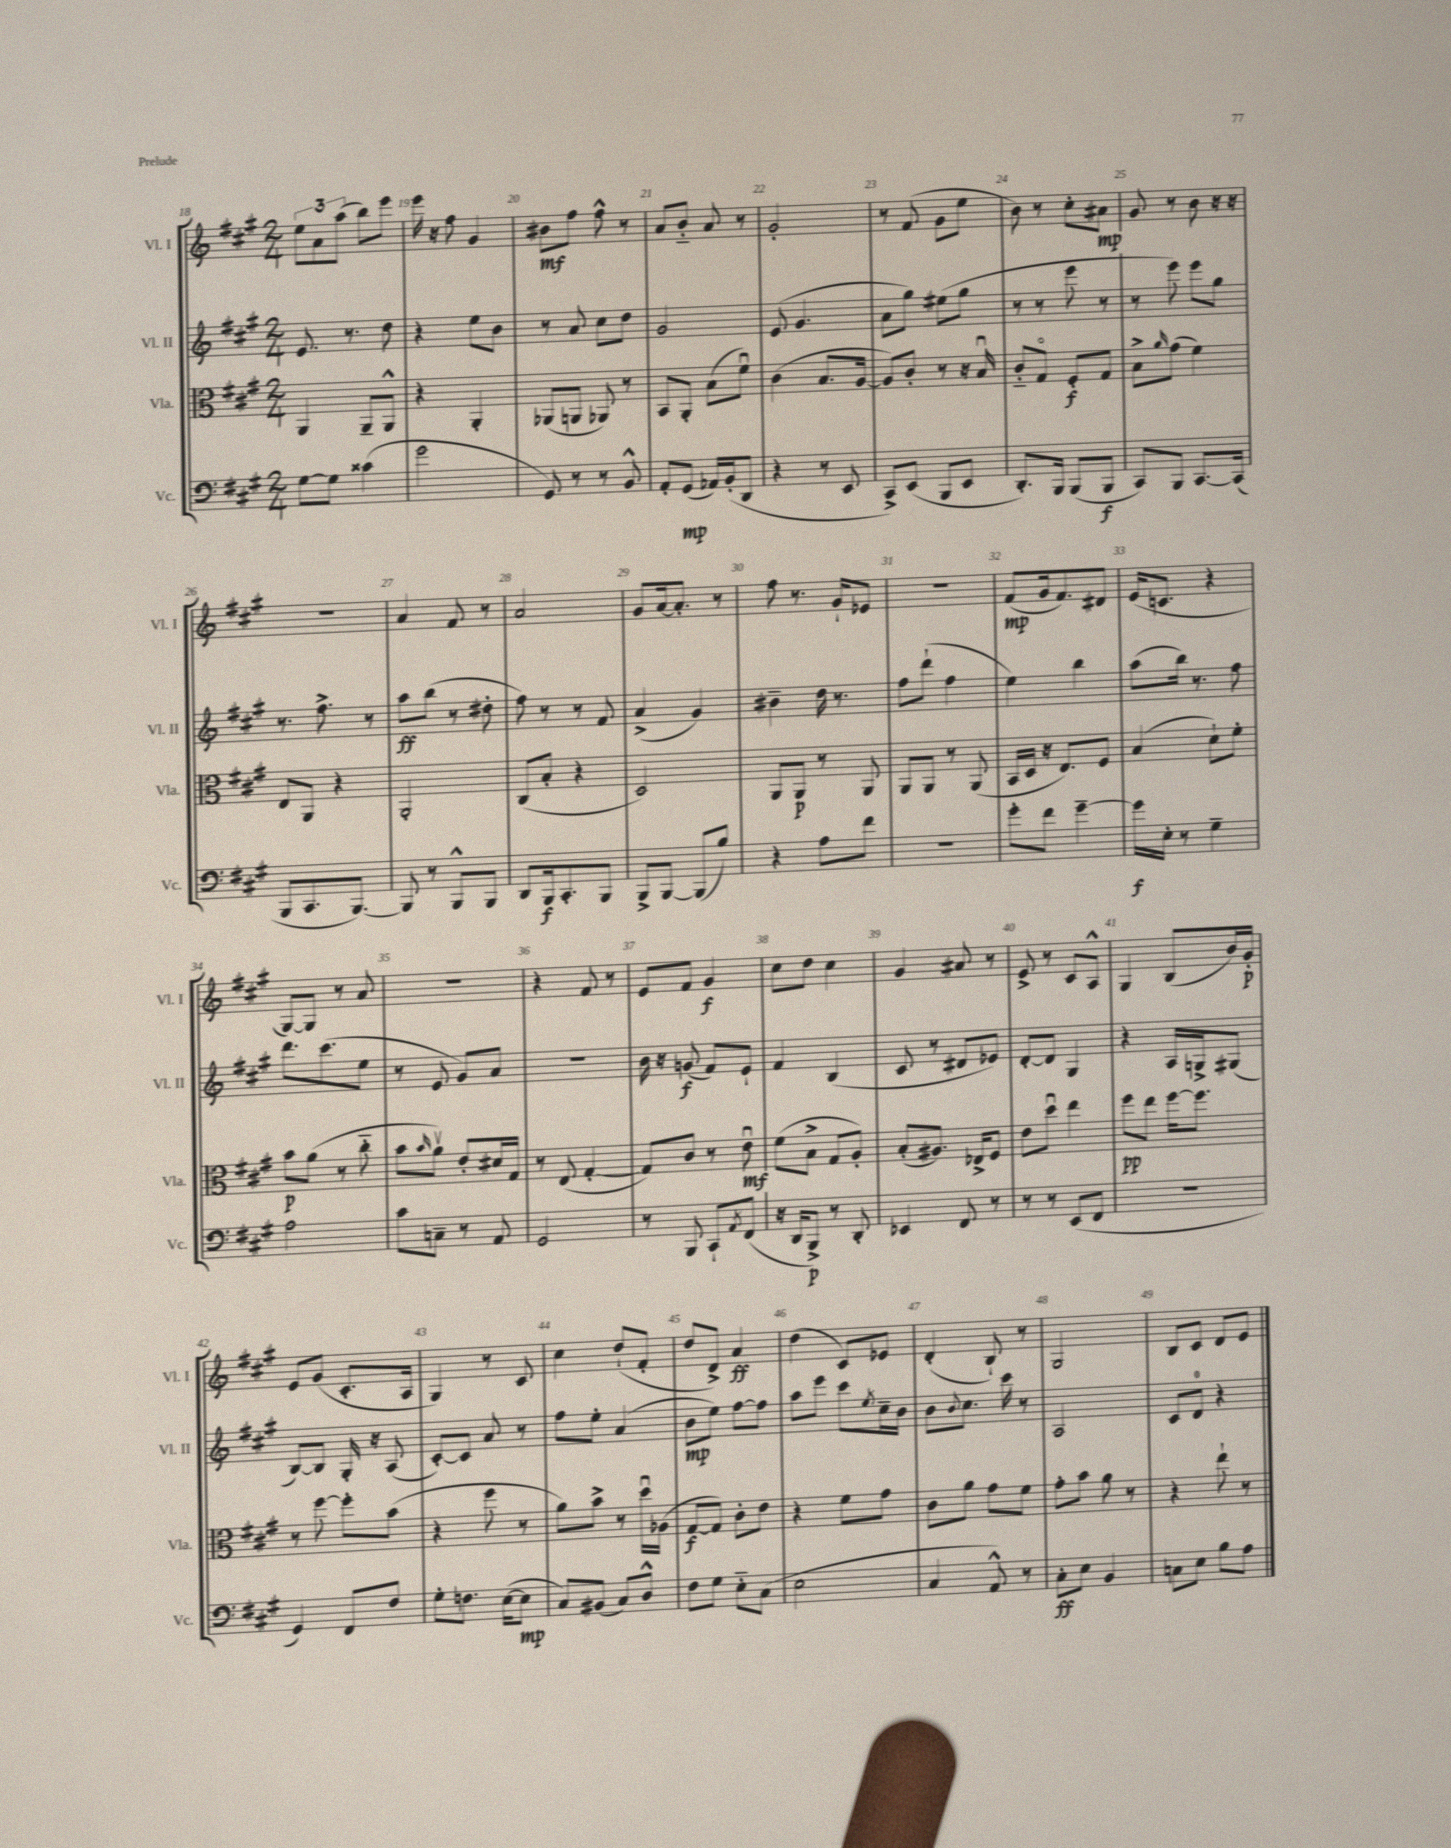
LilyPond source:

<<
\new StaffGroup <<
\new Staff = "s0" \with { instrumentName = "Vl. I" shortInstrumentName = "Vl. I" } {
    \clef treble \key a \major \numericTimeSignature \time 2/4
    \tuplet 3/2 { e''8 a'8 a''8( } b''8) e'''8 |
    e'''16 r16 fis''8 gis'4 |
    bis'8\mf fis''8 fis''8-^ r8 |
    a'8 b'8-_ a'8 r8 |
    gis'2-. |
    r8 fis'8( gis'8 e''8 |
    b'8) r8 cis''8-. ais'8\mp |
    gis'8 r8 b'8 r16 r16 |
    R2 |
    a'4 fis'8 r8 |
    a'2 |
    gis'8 a'16~ a'8.-. r8 |
    fis''8 r8. gis'16-! ees'8 |
    R2 |
    fis'8\mp( gis'16 fis'8.) dis'8 |
    e'16( c'8. r4 |
    gis8~) gis8 r8 a'8 |
    R2 |
    r4 fis'8 r8 |
    e'8 fis'8 gis'4\f |
    cis''8 d''8 cis''4 |
    gis'4 ais'8 r8 |
    e'8-> r8 cis'8 a8-^ |
    gis4 b8( b'16) gis'16-.\p |
    e'8 gis'8( cis'8.-. a16 |
    gis4) r8 cis'8 |
    cis''4 d''8-!( fis'8-. |
    d''8 d'8->) a'4\ff |
    d''4( cis'8) ees'8 |
    d'4-.( b8-!) r8 |
    gis2 |
    b8 cis'8 d'8 e'8 \bar "|." |
}
\new Staff = "s1" \with { instrumentName = "Vl. II" shortInstrumentName = "Vl. II" } {
    \clef treble \key a \major \numericTimeSignature \time 2/4
    e'8. r8. d''8 |
    r4 e''8 b'8 |
    r8 a'8 cis''8 d''8 |
    gis'2 |
    e'8( gis'4. |
    a'8 gis''8) eis''8( gis''8 |
    r8 r8 e'''8 r8 |
    r8 e'''8) e'''8 gis''8 |
    r8. fis''8.-> r8 |
    a''8\ff b''8( r8 dis''8-. |
    fis''8) r8 r8 fis'8 |
    a'4->( gis'4) |
    bis'4-- d''16 r8. |
    fis''8 d'''8-!( fis''4 |
    e''4) b''4 |
    a''8( b''16) r8. fis''8 |
    d'''8. cis'''8.( e''8 |
    r8 e'8 gis'8) a'8 |
    r2 |
    b'16 r16 g'8\f( fis'8) e'8-! |
    fis'4 b4( |
    cis'8 r8 dis'8 ees'8) |
    d'8~-. d'8 gis4 |
    r4 a16 g16-> gis8( |
    b8~) b8 gis16-. r16 a8( |
    cis'8~-.) cis'8 a'8 r8 |
    fis''8 e''8-. a'4( |
    b'8\mp e''8) fis''8~ fis''8 |
    a''8 e'''8 cis'''8 \acciaccatura { e''8 } cis''16-- b'16 |
    b'8 \appoggiatura { b'8 } cis''8. cis'''16 r8 |
    a2 |
    cis'8 d'8-0 r4 \bar "|." |
}
\new Staff = "s2" \with { instrumentName = "Vla." shortInstrumentName = "Vla." } {
    \clef alto \key a \major \numericTimeSignature \time 2/4
    a,4 a,8-- a,8-^ |
    r4 a,4-. |
    aes,8( a,8 aes,8) r8 |
    b,8 a,8-. b8( fis'8\downbow) |
    cis'4( b8. a16~ |
    a8) cis'8-. r8 r16 b16\downbow |
    cis'8-_ gis8\flageolet fis8-.\f gis8 |
    b8-> \grace { a'16 } gis'8( fis'4) |
    e8 a,8 r4 |
    a,2-. |
    cis8( b8-. r4 |
    d2) |
    a,8 a,8\p r8 a,8 |
    a,8 a,8 r8 a,8( |
    b,16 d16 r16 e8.) fis8 |
    b4( d'8-!) fis'8-. |
    b'8\p a'8( r8 cis''8-_ |
    b'8 \grace { b'16 } a'8\upbow) e'8-. dis'16 gis16 |
    r8 e8( gis4~-. |
    gis8) cis'8 r8 e'8\downbow\mf |
    fis'8( b8-> gis8 a8-.) |
    b8-.( ais8.) ees16-> fis8 |
    e'8 d''8\downbow e''4 |
    fis''8\pp e''8 fis''16~ fis''8. |
    r8 fis''8~ fis''8-. b'8( |
    r4 fis''8 r8 |
    a'8) b'8-> r8 d''16\downbow aes16( |
    gis8~\f gis8) cis'8-. e'8 |
    r4 fis'8 gis'8 |
    cis'8 a'8 gis'8 fis'8 |
    gis'8-. b'8 a'8 r8 |
    r4 e''8-! r8 \bar "|." |
}
\new Staff = "s3" \with { instrumentName = "Vc." shortInstrumentName = "Vc." } {
    \clef bass \key a \major \numericTimeSignature \time 2/4
    gis8~ gis8 cisis'4( |
    gis'2 |
    gis,8) r8 r8 b,8-^ |
    a,8-. gis,8\mp( aes,16) b,16-.( d,8 |
    r4 r8 e,8 |
    cis,8->) e,8( b,,8 e,8 |
    d,8.-.) b,,16 b,,8( b,,8\f |
    cis,8) b,,8 cis,8.~ cis,16( |
    b,,8 cis,8. b,,8.~) |
    b,,8 r8 b,,8-^ b,,8 |
    d,8 b,,16\f cis,8.-. b,,8 |
    b,,8-> b,,8~ b,,8( b8) |
    r4 a8 fis'8 |
    R2 |
    gis'8-. fis'8 gis'4~-- |
    gis'16\f e16-. r8 gis4-- |
    a2 |
    cis'8 c8-- r8 a,8 |
    gis,2 |
    r8 b,,8 cis,8-! \acciaccatura { a,8 } fis,8( |
    r16 d,16 b,,8->\p) r8 d,8-. |
    ees,4 fis,8 r8 |
    r8 r8 e,8( fis,8 |
    r2 |
    gis,4) fis,8 fis8 |
    gis8-. f8. e16~( e8\mp |
    cis8) bis,8( cis8) d8-^ |
    fis8 gis8 e8-_ cis8( |
    e2 |
    cis4 a,8-^) r8 |
    cis8-.\ff e8 b,4 |
    c8 e8 b8 a8 \bar "|." |
}
>>
>>
\layout { \context { \Score currentBarNumber = #18 \override BarNumber.break-visibility = ##(#f #t #t) barNumberVisibility = #all-bar-numbers-visible } }
